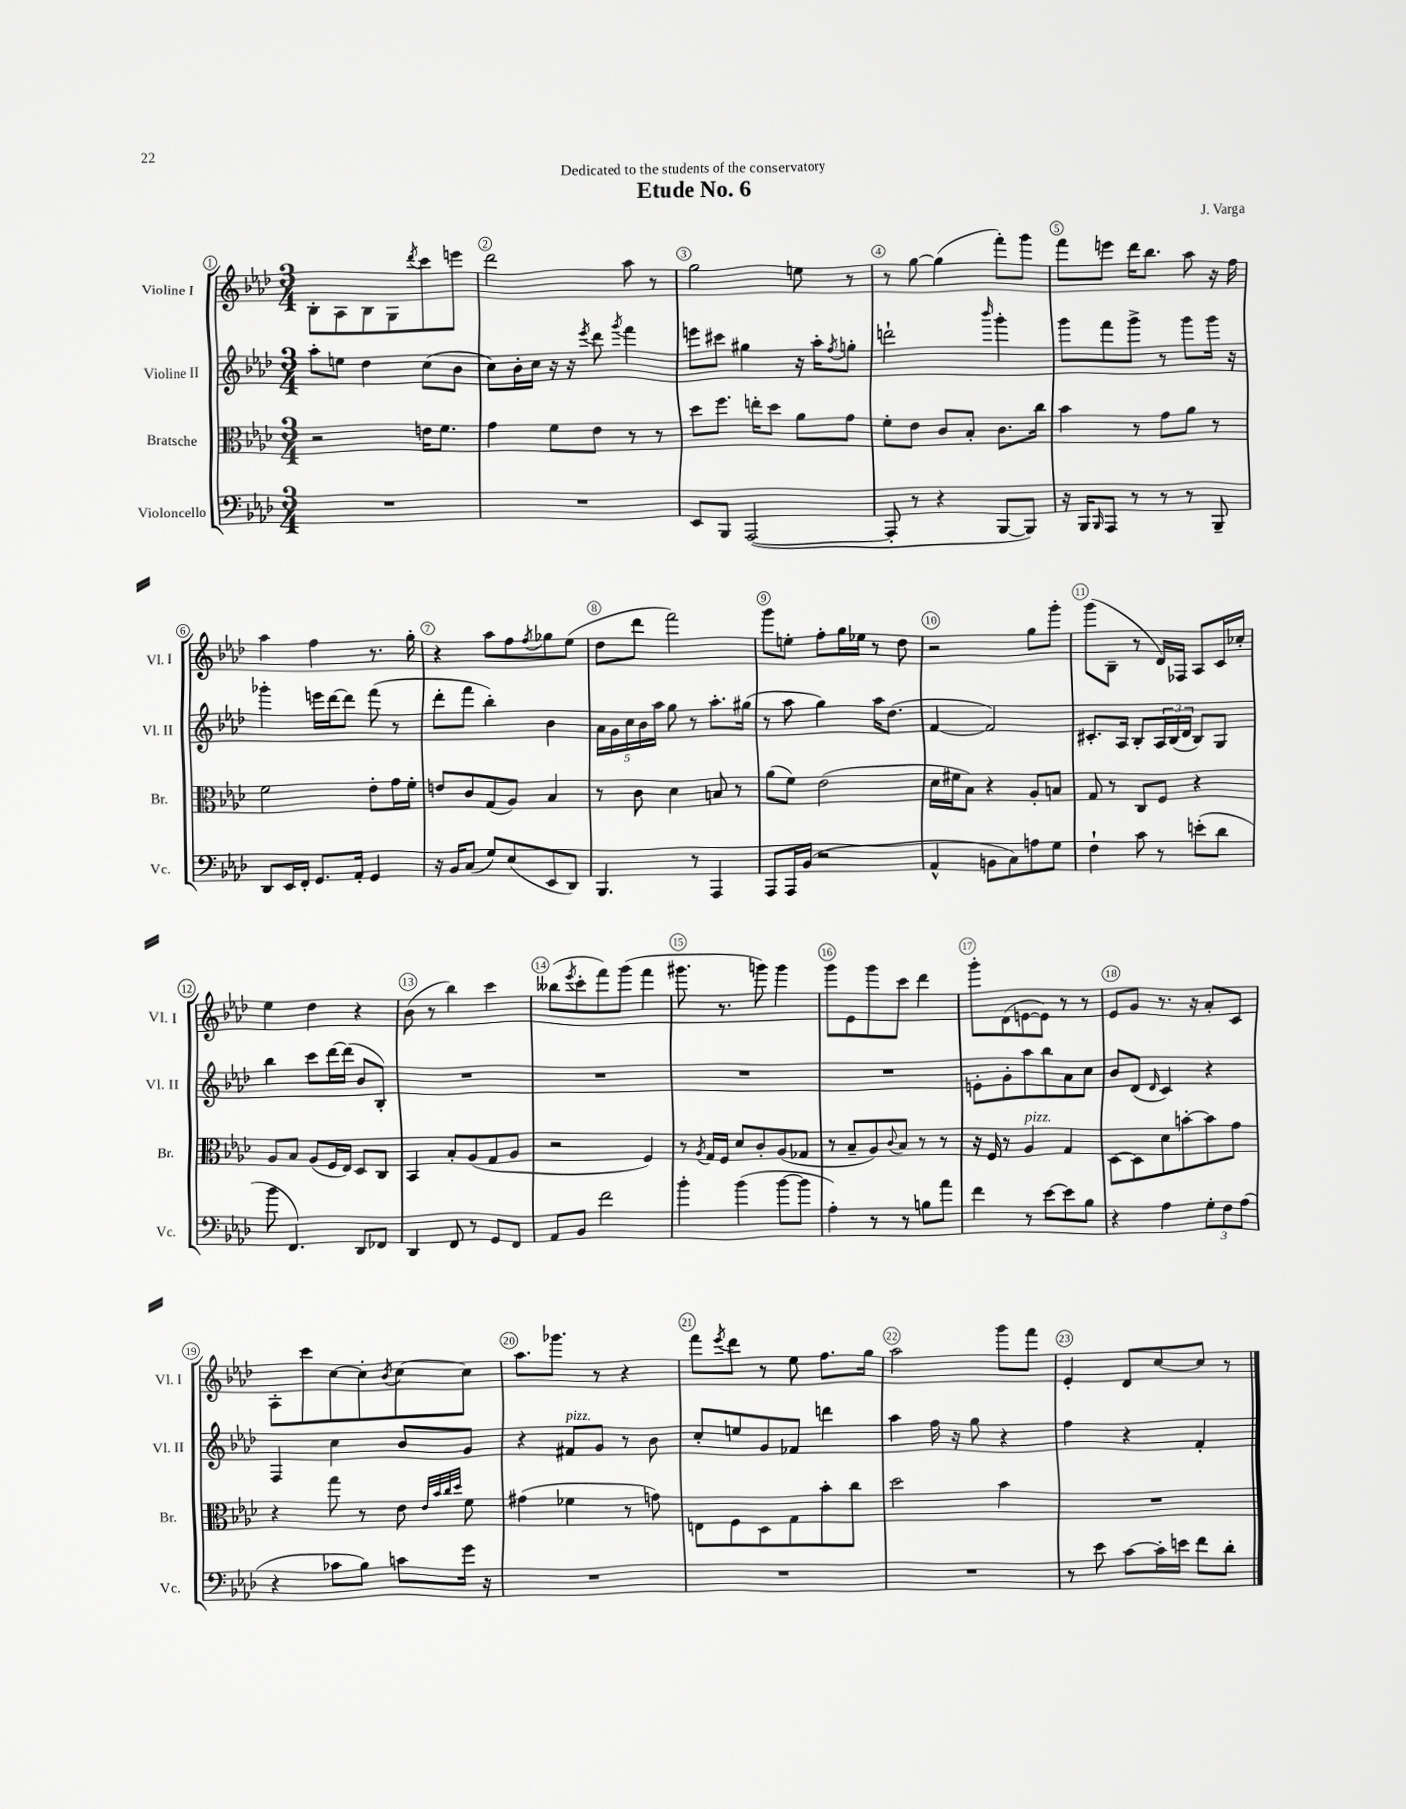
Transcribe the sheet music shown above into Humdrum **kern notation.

**kern	**kern	**kern	**kern
*part4	*part3	*part2	*part1
*staff4	*staff3	*staff2	*staff1
*I"Violoncello	*I"Bratsche	*I"Violine II	*I"Violine I
*I'Vc.	*I'Br.	*I'Vl. II	*I'Vl. I
*clefF4	*clefC3	*clefG2	*clefG2
*k[b-e-a-d-]	*k[b-e-a-d-]	*k[b-e-a-d-]	*k[b-e-a-d-]
*M3/4	*M3/4	*M3/4	*M3/4
=1	=1	=1	=1
2.r	2r	8aa-'\L	8B-'\L
.	.	8een\J	8A-\
.	.	4dd-\	8B-\
.	.	.	8G\
.	.	.	8qddd-/
.	16en\KL	(8cc\L	8ccc\
.	8.f\J	.	.
.	.	8b-\J	8eeen\J
=2	=2	=2	=2
2.r	4g\	8cc\L)	2ddd-\
.	.	16b-'\L	.
.	.	16cc\JJ	.
.	8f\L	16r	.
.	.	16r	.
.	.	8qeee-/	.
.	8e-\J	8ddd-\	.
.	.	8qggg/	.
.	8r	4fff\	8aa-\
.	8r	.	8r
=3	=3	=3	=3
8EE-/L	8dd-\L	8eeen\L	2gg\
8BBB-/J	8.ff\J	8ccc#X\J	.
([2AAA-/	.	4gg#X\	.
.	16een'\KL	.	.
.	8dd-\J	.	.
.	8a-\L	16r	8een\
.	.	16aa-'\KL	.
.	.	8qff/	.
.	8g\J	8ggn'\J	8r
=4	=4	=4	=4
8AAA-'/]	8f'\L	2dddn`\	8r
8r	8e-\J	.	[8gg\
4r	8c/L	.	(4gg\]
.	8B-'/J	.	.
.	.	16qqbbb-/	.
[8BBB-/L	8.c\L	4ggg'\	8fff'\L)
8BBB-/J])	.	.	8ggg\J
.	16cc\Jk	.	.
=5	=5	=5	=5
16r	4b-\	8ggg\L	8fff\L
16BBB-/KL	.	.	.
16qqBBB-/	.	.	.
8AAA-/J	.	8fff\	8eeen\J
8r	8r	8ggg^\J	16ddd-\KL
.	.	.	8.bb-\J
8r	8g\L	8r	.
8r	8a-\J	8ggg\L	8aa-\
8BBB-~/	8r	16ggg\Jk	16r
.	.	16r	16ff\
!!LO:LB:g=z
=6	=6	=6	=6
8DD-/L	2f\	4ggg-X'\	4aa-\
16EE-/L	.	.	.
16FF'/JJ	.	.	.
8.GG/L	.	16eeen\LL	4ff\
.	.	[16ddd-\J	.
.	.	8ddd-\J]	.
16AA-'/Jk	.	.	.
4GG/	8e-'\L	(8fff\	8.r
.	16g\L	8r	.
.	16f'\JJ	.	16gg'\
=7	=7	=7	=7
16r	8en/L	8ddd-'\L	4r
16BB-/KL	.	.	.
(8C/J	8c/	8fff\J	.
8G/L)	(8G/	4bb-'\)	8aa-\L
(8E-/	8A-/J)	.	8ff\
.	.	.	8qff/
8EE-/	4B-/	4b-\	8gg-X\
8DD-/J)	.	.	(8ee-\J
=8	=8	=8	=8
4.BBB-/	8r	20a-\LL	8dd-\L
.	.	20g\	.
.	.	20cc\	.
.	8c\	.	8ddd-\J
.	.	20b-\	.
.	.	20aa-\JJ	.
.	4d-\	8gg\	2fff\)
8r	.	8r	.
4AAA-/	8Bn/	8.aa-'\L	.
.	8r	.	.
.	.	(16gg#X\Jk	.
=9	=9	=9	=9
8AAA-/L	(8a-\L	8r	8ggg\L
16AAA-/L	8f\J)	8aa-\	8een'\J
(16BB-/JJ	.	.	.
2r	(2e-\	4gg\)	8ff'\L
.	.	.	16gg\L
.	.	.	16ee-X\JJ
.	.	16aa-\KL	8r
.	.	(8.dd-\J	.
.	.	.	8dd-\
=10	=10	=10	=10
4AA-^^/	16d-\LL	[4f/	2r
.	16f#X\J	.	.
.	8B-\J)	.	.
8BBn\L	4r	2f/])	.
8C\)	.	.	.
8An\	8A-'/L	.	8gg\L
8G\J	8Bn/J	.	8ggg'\J
=11	=11	=11	=11
4F`\	8G/	8.c#X'/L	(8ggg\L
.	8r	.	8B-~\J
.	.	16A-/Jk	.
8c\	8C/L	8B-'/L	8r
8r	8F/J	24A-/L	16d-/LL)
.	.	(24B-/	.
.	.	.	16F-X/JJ
.	.	24d-/JJ	.
(8en'\L	4r	8B-/L)	8A-/L
8d-\J	.	8G/J	16c/L
.	.	.	16cc-X'/JJ
!!LO:LB:g=z
=12	=12	=12	=12
8b-\	8A-/L	4bb-\	4ee-\
4.FF/)	8B-/J	.	.
.	(8A-/L	8ccc\L	4dd-\
.	16F/L	[16ddd-\L	.
.	16E-/JJ)	(16ddd-\JJ]	.
8DD-/L	8D-/L	8b-/L	4r
8FF-X/J	8C/J	8B-'/J)	.
=13	=13	=13	=13
4DD-/	4BB-/	2.r	(8b-\
.	.	.	8r
8FF/	8B-'/L	.	4bb-\)
8r	(8A-/	.	.
8GG/L	8G/	.	4ccc\
8FF/J	8A-/J	.	.
=14	=14	=14	=14
8AA-/L	2r	2.r	(8bb--X\L
.	.	.	8qeee-/
8BB-/J	.	.	8ccc'\
2f\	.	.	8fff\)
.	.	.	(8ggg\J
.	4F/)	.	4fff\
=15	=15	=15	=15
4b-'\	8r	2.r	8.ggg#X\
.	8qA-/	.	.
.	16G/LL	.	.
.	16F/JJ	.	8.r
(4b-\	8d-/L	.	.
.	8c'/	.	8gggn\)
[8b-\L	(8A-/	.	4ggg\
8b-\J]	8G-X/J	.	.
=16	=16	=16	=16
4A-'\)	8r	2.r	8ggg\L
.	8B-~/L	.	8e-\
8r	8A-/)	.	8ggg\
.	8qqc/	.	.
8r	8B-/J	.	8ccc\J
8Bn\L	8r	.	4ddd-\
8a-\J	8r	.	.
=17	=17	=17	=17
4f\	16r	8en'\L	8ggg'\L
.	16F/	.	.
.	8r	8g'\	(8d-\
!	!LO:TX:a:i:t=pizz.	!	!
8r	4A-/	8aa-\	[8en\
[8e-\L	.	8bb-\	8e\J])
8e-\]	4G/	8a-\	8r
8B-\J	.	8cc\J	8r
=18	=18	=18	=18
4r	[8D-\L	8b-/L	8e-/L
.	8D-\]	(8d-/J	8g/J
.	.	16qqd-/	.
4A-\	8d-\	4c/)	8.r
.	[8bn'\	.	.
.	.	.	16r
12G'\L	8b\]	4r	8a-'/L
12F\	.	.	.
.	8g\J	.	8c/J
(12A-\J	.	.	.
!!LO:LB:g=z
=19	=19	=19	=19
4r	4r	4F/	8A-'\L
.	.	.	8ccc\
8c-X\L	8gg\	4cc\	[8cc\
8B-\J)	8r	.	8cc'\]
.	.	.	8qb-/
8cn\L	8e-\	8b-/L	[8cc\
.	32qqe-/LLL	.	.
.	32qqb-/	.	.
.	32qqcc/	.	.
.	32qqdd-/JJJ	.	.
16g\Jk	8f\	8g/J	8cc\J]
16r	.	.	.
=20	=20	=20	=20
2.r	(4g#X\	4r	8.aa-\L
.	.	.	8.ggg-X\J
!	!	!LO:TX:a:i:t=pizz.	!
.	4f-X\	8f#X/L	.
.	.	8g/J	8r
.	8r	8r	4r
.	8gn\)	8b-\	.
=21	=21	=21	=21
2.r	8En\L	8cc'/L	8fff\L
.	.	.	8qeee-/
.	8F\	8een/	8ddd-\J
.	8D-\	8g/	8r
.	8G\	8f-X/J	8ee-\
.	8b-'\	4dddn\	8.ff\L
.	8cc\J	.	.
.	.	.	16gg\Jk
=22	=22	=22	=22
2.r	2dd-\	4aa-\	2aa-\
.	.	16ff\	.
.	.	16r	.
.	.	8gg\	.
.	4b-\	4r	8ggg\L
.	.	.	8fff\J
=23	=23	=23	=23
8r	2.r	4ff\	4e-'/
8e-\	.	.	.
[8c\L	.	4r	8d-/L
16c'\L]	.	.	[8cc/
16en\JJ	.	.	.
8f\L	.	4f'/	8cc/J]
8d-'\J	.	.	8r
==	==	==	==
*-	*-	*-	*-
